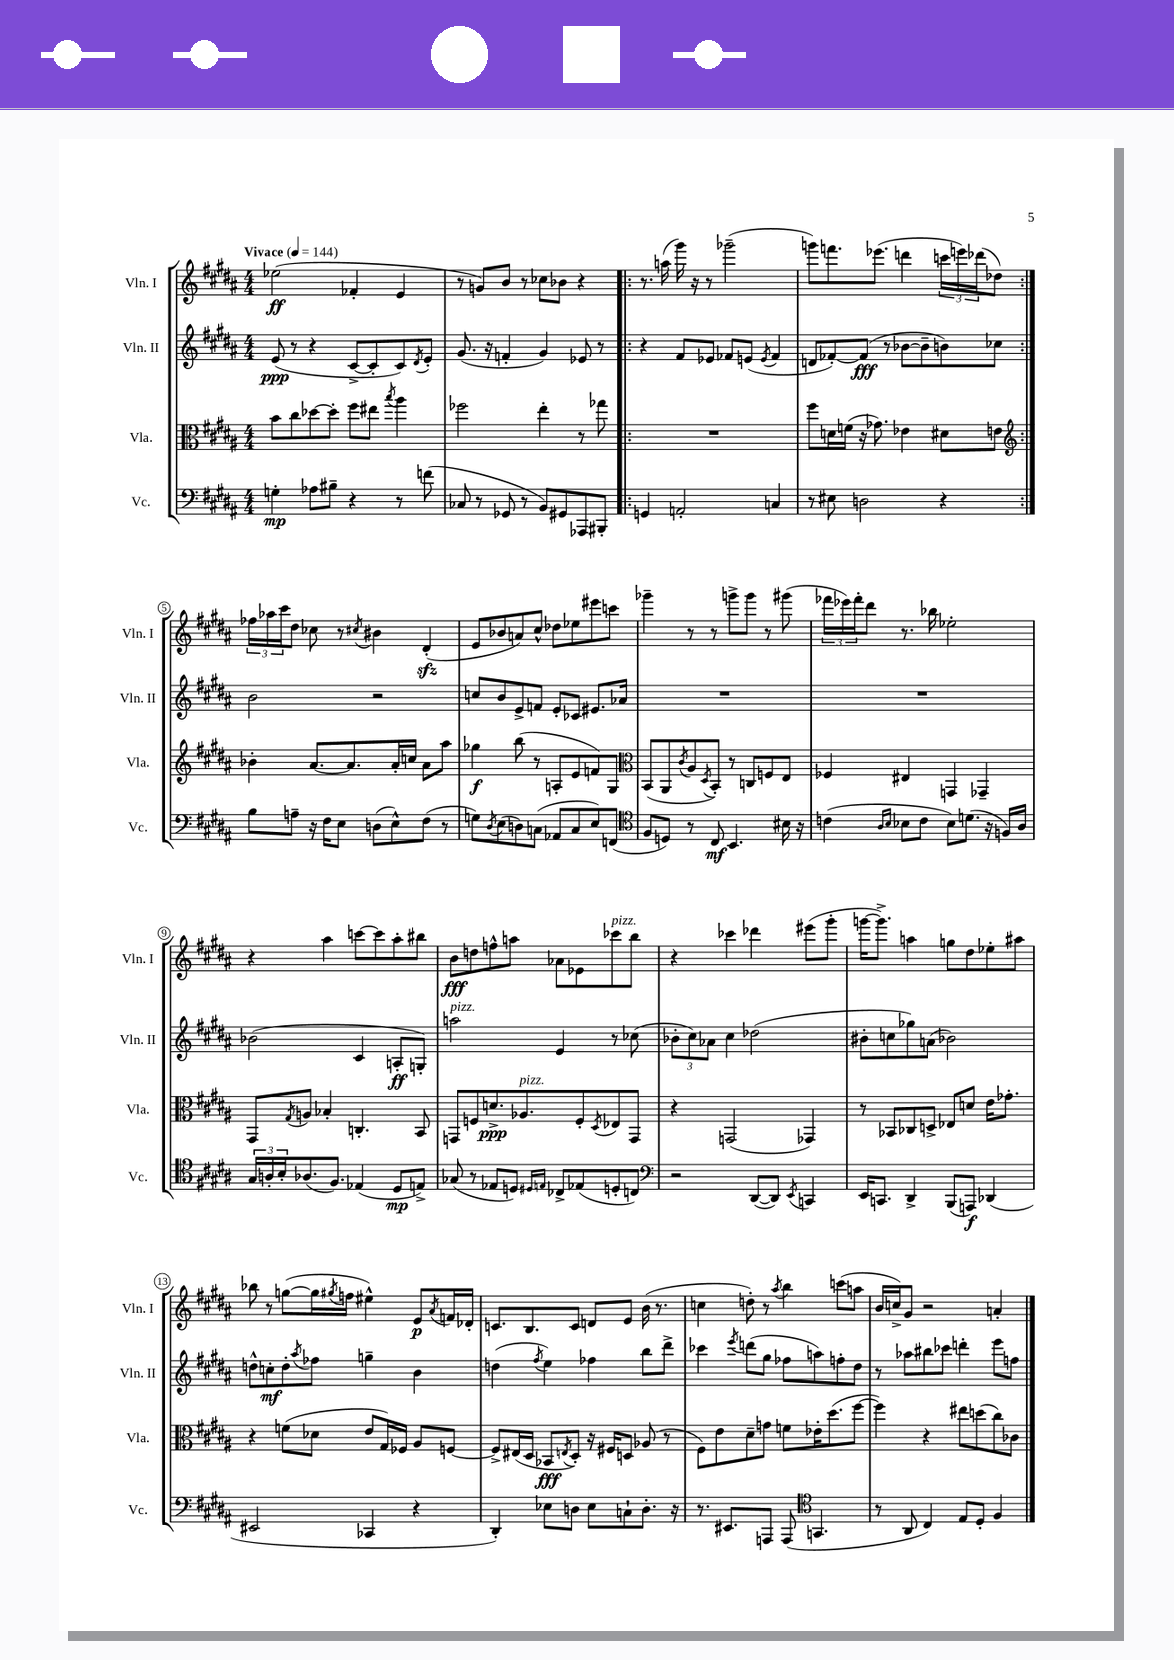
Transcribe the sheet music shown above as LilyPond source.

<<
\new StaffGroup <<
\new Staff = "s0" \with { instrumentName = "Vln. I" shortInstrumentName = "Vln. I" } {
    \clef treble \key b \major \numericTimeSignature \time 4/4 \tempo "Vivace" 4 = 144
    ees''2\ff( fes'4-. e'4 |
    r8 g'8) b'8 r8 ces''8 bes'8 r4 |
    \repeat volta 2 { r8. a''16( gis'''16) r16 r8 ges'''2--( |
    g'''8) f'''8. ees'''8.( d'''4 \tuplet 3/2 { c'''16 e'''16) des'''16( } des''8) | }
    \tuplet 3/2 { fes''16 aes''16 cis'''16 } dis''8 ces''8 r8 \acciaccatura { cis''8 } bis'4 dis'4-.\sfz( |
    e'8 bes'8 a'8) cis''8-^ des''8 ees''8 eis'''8 c'''8 |
    ges'''4-- r8 r8 g'''8-> g'''8 r8 gis'''8( |
    \tuplet 3/2 { fes'''16 ees'''16) fes'''16-. } dis'''8 r8. bes''16 ees''2-. |
    r4 ais''4 c'''8~ c'''8 ais''8-. bis''8 |
    b'8\fff d''8 f''8-^ a''8 aes'8 ees'8 ces'''8^\markup { \italic "pizz." } b''8 |
    r4 ces'''4 des'''4 eis'''8( gis'''8-. |
    g'''16~ g'''8.->) a''4 g''8 dis''8 ees''8-. ais''8 |
    bes''8 r8 g''8~( g''16 \acciaccatura { gis''8 } f''16 eis''4-^) e'8\p \acciaccatura { ais'8 } f'16 des'16-. |
    c'8. b8. c'8 d'8 e'8 b'16( r8. |
    c''4 d''8-.) r8 \acciaccatura { ais''8 } b''4 c'''8( a''8 |
    b'16 c''16->) gis'8 r2 a'4-. \bar "|." |
}
\new Staff = "s1" \with { instrumentName = "Vln. II" shortInstrumentName = "Vln. II" } {
    \clef treble \key b \major \numericTimeSignature \time 4/4
    e'8\ppp( r8 r4 cis'8~-> cis'8-. cis'8) \acciaccatura { dis'8 } e'8-. |
    gis'8.( r16 f'4-. gis'4) ees'8 r8 |
    \repeat volta 2 { r4 fis'8 ees'8 fes'8 e'8( \acciaccatura { e'8 } fes'4 |
    d'8 fes'8~-.) fes'8\fff( r8 bes'8~ bes'8-- b'8) ces''8 | }
    b'2 r2 |
    c''8 b'8 e'8-> f'8 e'8-. ces'8 eis'8. aes'16 |
    R1 |
    R1 |
    bes'2( cis'4 a8-.\ff g8-.) |
    a''2^\markup { \italic "pizz." } e'4 r8 ces''8( |
    \tuplet 3/2 { bes'8-. cis''8) aes'8 } cis''4 des''2( |
    bis'8-. c''8 ges''8) a'8( bes'2) |
    d''8-^ c''8-.\mf d''8-. \acciaccatura { ais''8 } fes''8 g''4-- b'4 |
    d''4( \acciaccatura { fis''8 } e''4) fes''4 b''8 dis'''8-> |
    ces'''4 \acciaccatura { e'''8 } d'''8( gis''8 fes''8 a''8) f''8-. dis''8 |
    r8 aes''8 bis''8 ces'''8 d'''4-. e'''8 f''8 \bar "|." |
}
\new Staff = "s2" \with { instrumentName = "Vla." shortInstrumentName = "Vla." } {
    \clef alto \key b \major \numericTimeSignature \time 4/4
    b'8 cis''8 des''8~ des''8-. fis''8 eis''8 \acciaccatura { b''8 } ais''4 |
    fes''2 e''4-. r8 ges''8 |
    \repeat volta 2 { R1 |
    fis''8 d'16 f'16( r16 ges'8.) ees'4 dis'8 e'8 | }
    \clef treble bes'4-. ais'8.~ ais'8. ais'16-. c''16 ais'8 ais''8 |
    ges''4\f b''8( r8 a8-. e'8 f'8) gis8 |
    \clef alto b,8( ais,8 \acciaccatura { cis'8 } ais8 \acciaccatura { dis8 } b,8-.) r8 c8 f8 e8 |
    fes4 eis4 g,4 ges,4-- |
    gis,8 \acciaccatura { gis8 } a8 bes4-. c4.-. b,8 |
    g,8 f8 d'8.->\ppp aes8.^\markup { \italic "pizz." } f8-. \acciaccatura { dis8 } ees8 g,8 |
    r4 g,2( ges,4) |
    r8 bes,8 ces8 d8-> ees8 d'8 e'16 ges'8.-. |
    r4 f'8( des'8 e'8 gis16) fes16 ais8 f8~ |
    f8-> eis16( dis16 bes,8\fff \acciaccatura { e8 } dis8-.) r16 fis16 d8 aes8( r8 |
    fis8) e'8 dis'8-- g'8 f'8 ees'16-. dis''8.( fis''8~ |
    fis''4) r4 eis''8 d''8( cis''8) ces'8 \bar "|." |
}
\new Staff = "s3" \with { instrumentName = "Vc." shortInstrumentName = "Vc." } {
    \clef bass \key b \major \numericTimeSignature \time 4/4
    g4-.\mp aes8 bis8-- r4 r8 f'8( |
    ces8 r8 ges,8 r8 b,8) gis,8 aes,,8 bis,,8-. |
    \repeat volta 2 { g,4 a,2-. c4 |
    r8 eis8 d2 r4 | }
    b8 a8-- r16 fis16 e8 d8( e8-^) fis8( r8 |
    g8) \acciaccatura { dis8 } e8( d8) c8( aes,8 c8 e8) f,8( |
    \clef tenor fis8 d8) r8 cis8\mf b,4. bis16 r16 |
    c'4( \grace { ais16 b16 } bes8 c'8 bes8) d'8.( r16 f16) ais16 |
    \tuplet 3/2 { gis16 a16-. b16-. } aes8.( fis8.) ees4( dis8\mp e8->) |
    ges8( r8 ees8 d8) \grace { dis16 e16 } ces8-> ees8( d8-. c8) |
    \clef bass r2 dis,8~( dis,8) \acciaccatura { e,8 } c,4 |
    e,16 c,8. dis,4-> b,,8( a,,8\f) des,4( |
    eis,2 ces,4 r4 |
    dis,4-.) ees8 d8 ees8 c8-! d8.-. r16 |
    r8. eis,8. a,,8 a,,8( \clef tenor g,4. |
    r8 ais,8 cis4) e8 dis8-. fis4 \bar "|." |
}
>>
>>
\layout { \context { \Score \override BarNumber.stencil = #(make-stencil-circler 0.1 0.3 ly:text-interface::print) } }
